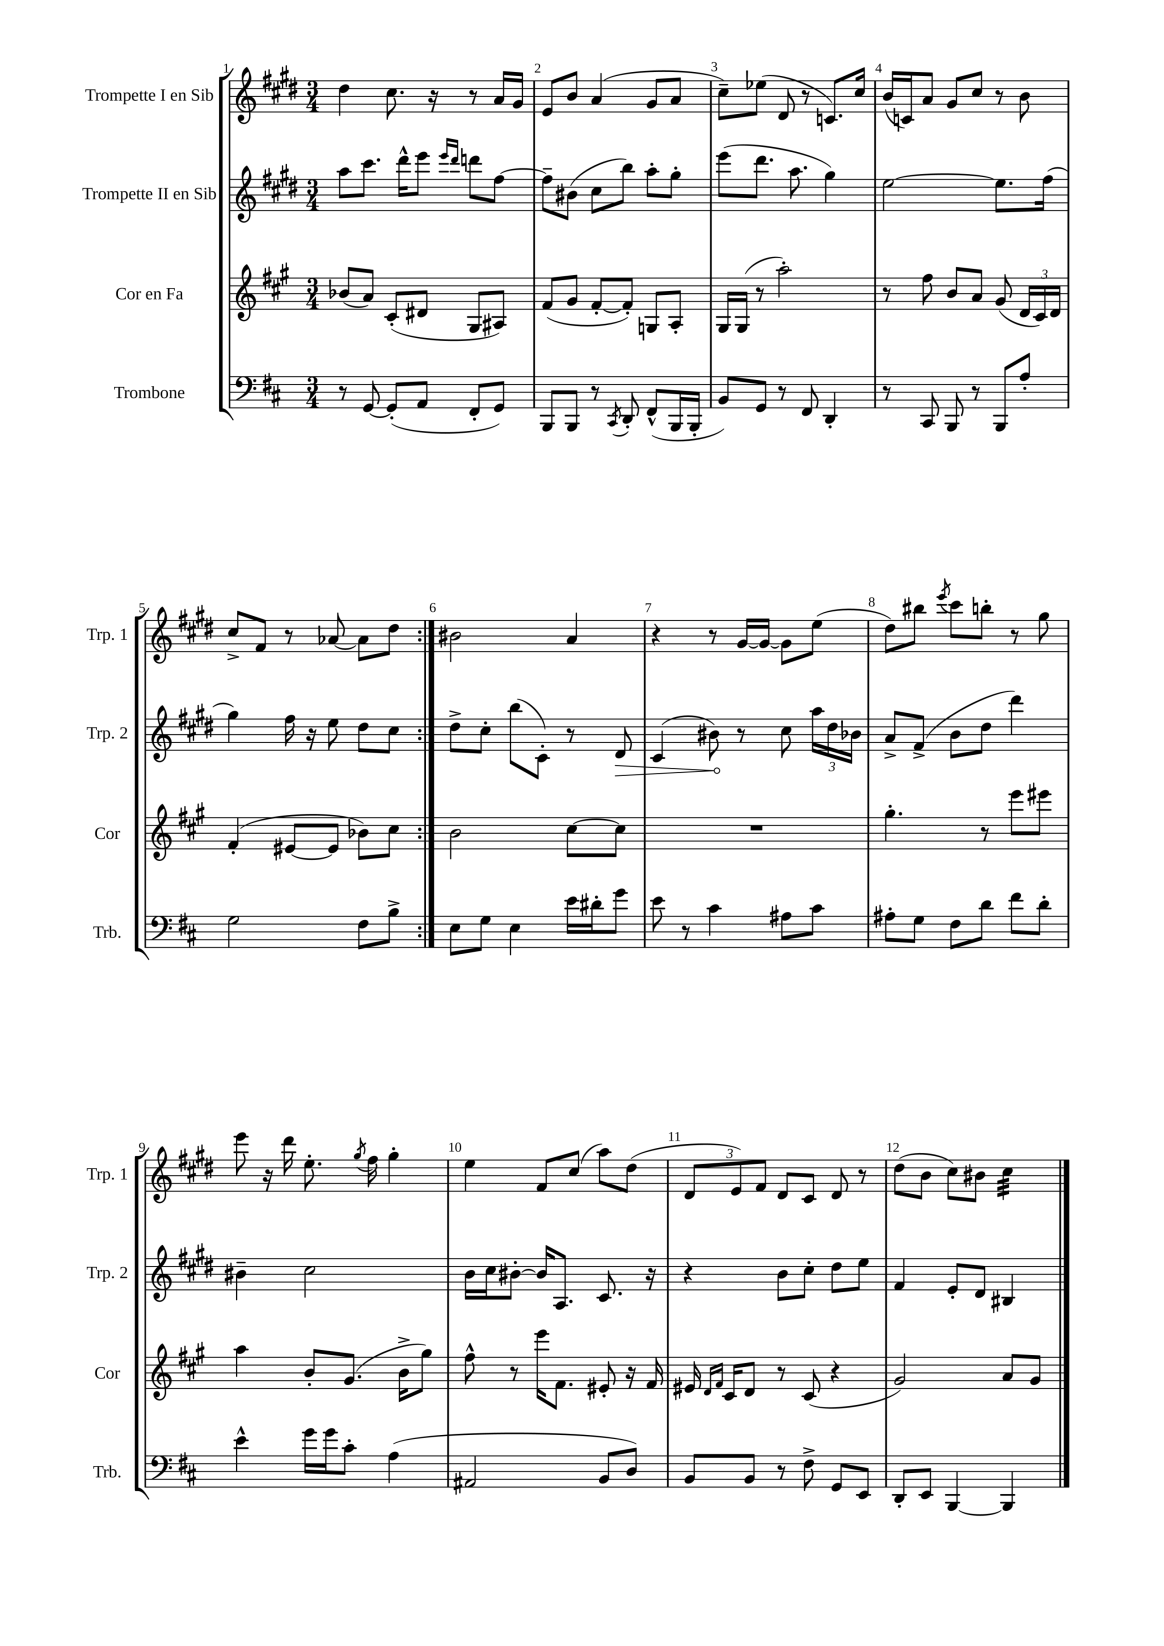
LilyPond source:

<<
\new StaffGroup <<
\new Staff = "s0" \with { instrumentName = "Trompette I en Sib" shortInstrumentName = "Trp. 1" } {
    \clef treble \key e \major \numericTimeSignature \time 3/4
    \autoBeamOff \repeat volta 2 { dis''4 cis''8. r16 r8 a'16[ gis'16] |
    e'8[ b'8] a'4( gis'8[ a'8] |
    cis''8[--) ees''8]( dis'8 r8 c'8.[) cis''16] |
    b'16[( c'16) a'8] gis'8[ cis''8] r8 b'8 |
    cis''8[-> fis'8] r8 aes'8~ aes'8[ dis''8] | }
    bis'2 a'4 |
    r4 r8 gis'16[~ gis'16]~ gis'8[ e''8]( |
    dis''8[) bis''8] \acciaccatura { e'''8 } cis'''8[ b''8]-. r8 gis''8 |
    e'''8 r16 dis'''16 e''8.-. \acciaccatura { gis''8 } fis''16 gis''4-. |
    e''4 fis'8[ cis''8]( a''8[) dis''8]( |
    \tuplet 3/2 { dis'8[ e'8) fis'8] } dis'8[ cis'8] dis'8 r8 |
    dis''8[( b'8] cis''8[) bis'8] cis''4:32 \bar "|." |
}
\new Staff = "s1" \with { instrumentName = "Trompette II en Sib" shortInstrumentName = "Trp. 2" } {
    \clef treble \key e \major \numericTimeSignature \time 3/4
    \autoBeamOff \repeat volta 2 { a''8[ cis'''8.] dis'''16[-^ e'''8] \grace { e'''16[ dis'''16] } d'''8[ fis''8]~ |
    fis''8[-- bis'8]( cis''8[ b''8]) a''8[-. gis''8]-. |
    e'''8[( dis'''8.] a''8. gis''4) |
    e''2~ e''8.[ fis''16]( |
    gis''4) fis''16 r16 e''8 dis''8[ cis''8] | }
    dis''8[-> cis''8]-. b''8[( cis'8]-.) r8 \once \override Hairpin.circled-tip = ##t dis'8\> |
    cis'4( bis'8\!) r8 cis''8 \tuplet 3/2 { a''16[ dis''16 bes'16] } |
    a'8[-> fis'8]->( b'8[ dis''8] dis'''4) |
    bis'4-- cis''2 |
    b'16[ cis''16 bis'8]~-. bis'16[ a8.] cis'8. r16 |
    r4 b'8[ cis''8]-. dis''8[ e''8] |
    fis'4 e'8[-. dis'8] bis4 \bar "|." |
}
\new Staff = "s2" \with { instrumentName = "Cor en Fa" shortInstrumentName = "Cor" } {
    \clef treble \key a \major \numericTimeSignature \time 3/4
    \autoBeamOff \repeat volta 2 { bes'8[( a'8]) cis'8[-.( dis'8] gis8[ ais8]) |
    fis'8[( gis'8] fis'8[~-. fis'8]-.) g8[ a8]-. |
    gis16[ gis16]( r8 a''2-.) |
    r8 fis''8 b'8[ a'8] gis'8( \tuplet 3/2 { d'16[ cis'16) d'16] } |
    fis'4-.( eis'8[~ eis'8] bes'8[) cis''8] | }
    b'2 cis''8[~ cis''8] |
    R2. |
    gis''4.-. r8 e'''8[ eis'''8] |
    a''4 b'8[-. gis'8.]( b'16[-> gis''8]) |
    fis''8-^ r8 e'''16[ fis'8.] eis'8-. r16 fis'16 |
    eis'16 \grace { d'16[ fis'16] } cis'16[ d'8] r8 cis'8( r4 |
    gis'2) a'8[ gis'8] \bar "|." |
}
\new Staff = "s3" \with { instrumentName = "Trombone" shortInstrumentName = "Trb." } {
    \clef bass \key d \major \numericTimeSignature \time 3/4
    \autoBeamOff \repeat volta 2 { r8 g,8~ g,8[-.( a,8] fis,8[-. g,8]) |
    b,,8[ b,,8] r8 \acciaccatura { cis,8 } d,8-. fis,8[-^( b,,16 b,,16]-. |
    b,8[) g,8] r8 fis,8 d,4-. |
    r8 cis,8 b,,8 r8 b,,8[ a8]-. |
    g2 fis8[ b8]-> | }
    e8[ g8] e4 e'16[ dis'16-. g'8] |
    e'8 r8 cis'4 ais8[ cis'8] |
    ais8[-. g8] fis8[ d'8] fis'8[ d'8]-. |
    e'4-^ g'16[ g'16 cis'8]-. a4( |
    ais,2 b,8[ d8]) |
    b,8[ b,8] r8 fis8-> g,8[ e,8] |
    d,8[-. e,8] b,,4~ b,,4 \bar "|." |
}
>>
>>
\layout { \context { \Score \override BarNumber.break-visibility = ##(#f #t #t) barNumberVisibility = #all-bar-numbers-visible } }
